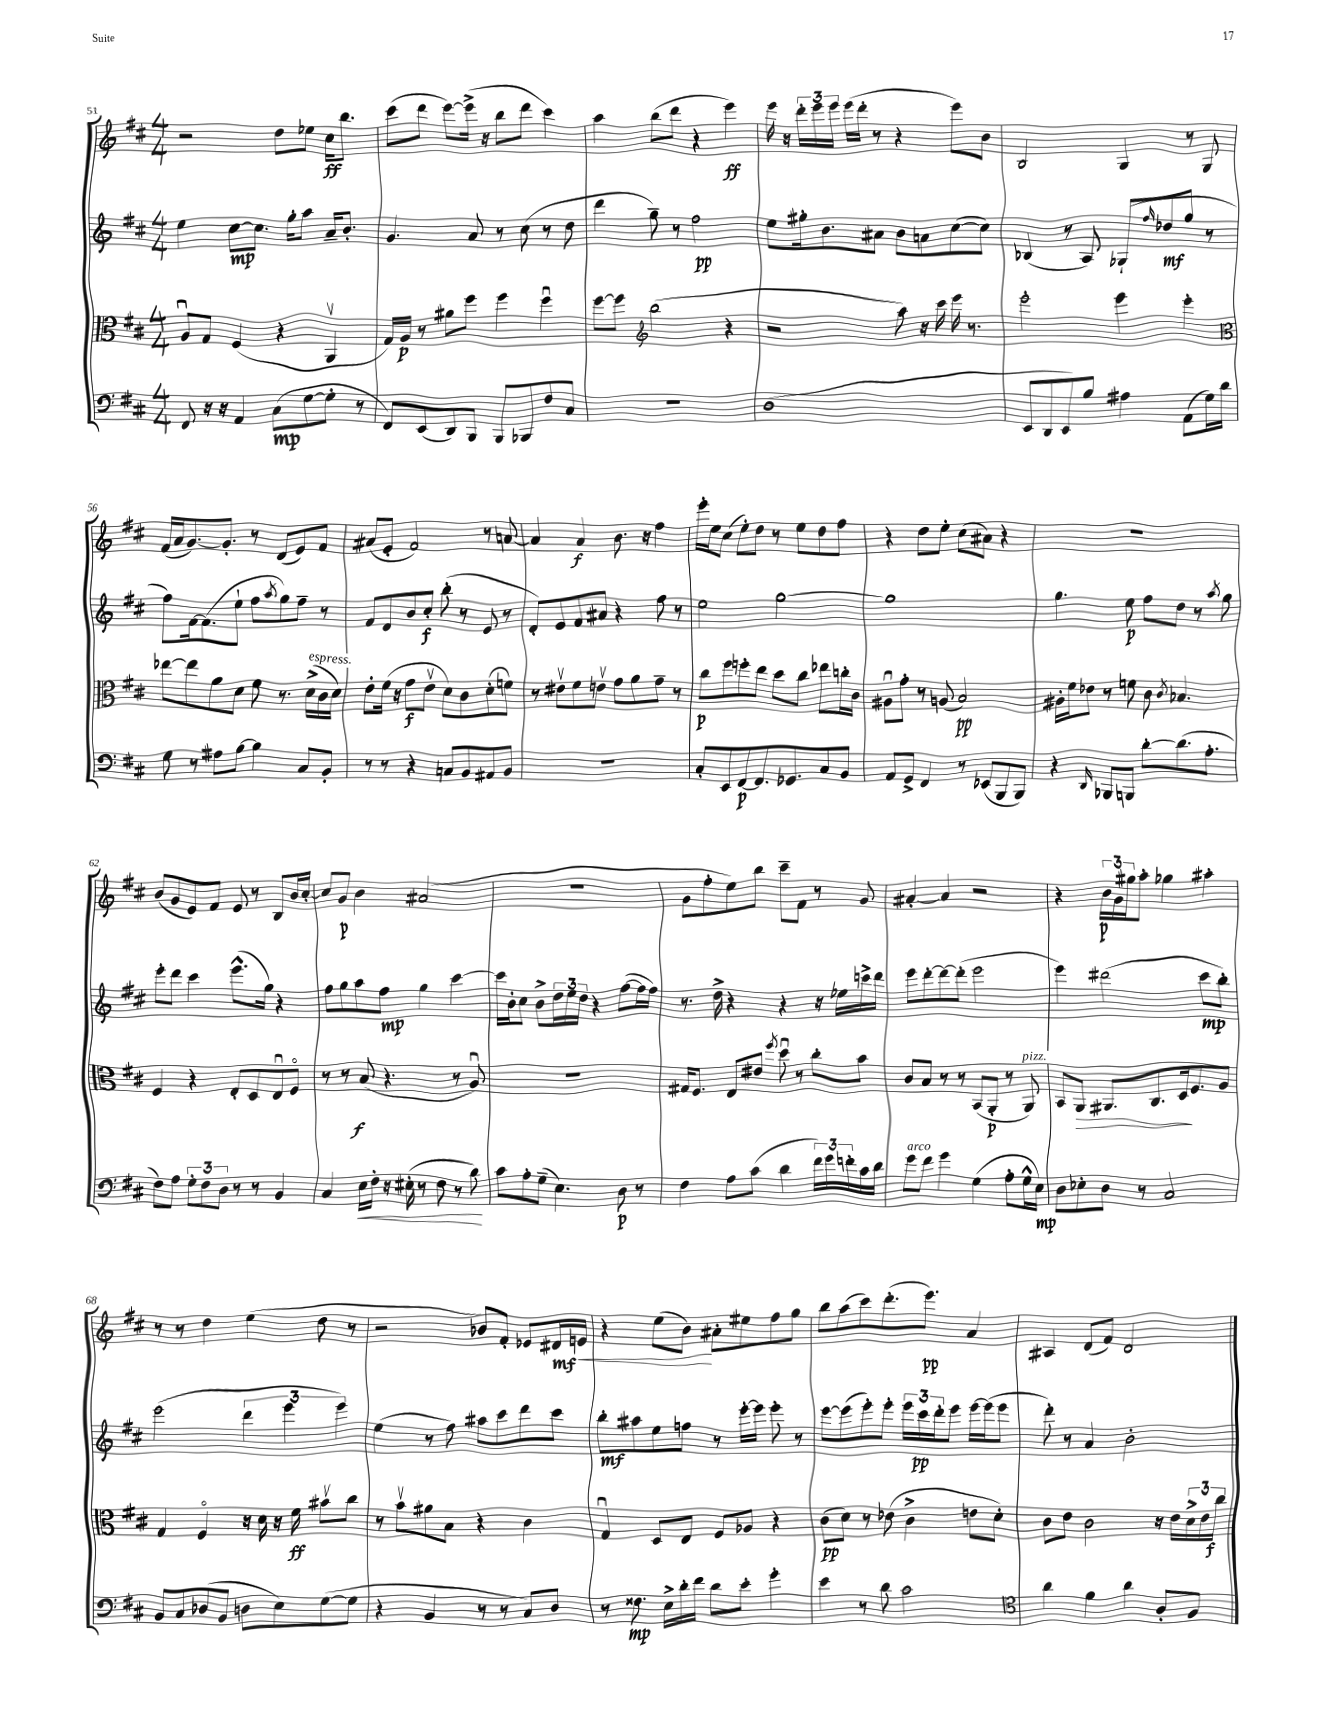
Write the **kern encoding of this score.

**kern	**dynam	**kern	**dynam	**kern	**dynam	**kern	**dynam
*part4	*part4	*part3	*part3	*part2	*part2	*part1	*part1
*staff4	*staff4	*staff3	*staff3	*staff2	*staff2	*staff1	*staff1
*clefF4	*	*clefC3	*	*clefG2	*	*clefG2	*
*k[f#c#]	*	*k[f#c#]	*	*k[f#c#]	*	*k[f#c#]	*
*M4/4	*	*M4/4	*	*M4/4	*	*M4/4	*
=51	=51	=51	=51	=51	=51	=51	=51
8FF#/	.	8Au/L	.	4ee\	.	2r	.
16r	.	8G/J	.	.	.	.	.
16r	.	.	.	.	.	.	.
4AA/	.	(4F#/	.	[8cc#\L	mp	.	.
.	.	.	.	8.cc#\J]	.	.	.
(8C#\L	mp	4r	.	.	.	8dd\L	.
.	.	.	.	16gg'\KL	.	.	.
[8G\	.	.	.	8aa\J	.	8ee-X\J	.
8G'\J]	.	4AAv/	.	16a~/KL	.	16cc#\KL	ff
.	.	.	.	8.b'/J	.	8.bb\J	.
8r	.	.	.	.	.	.	.
=52	=52	=52	=52	=52	=52	=52	=52
8FF#/L)	.	16G/LL)	.	4.g/	.	(8ccc#\L	.
.	.	16A/JJ	p	.	.	.	.
(8EE/	.	8r	.	.	.	8ddd\J	.
8DD/)	.	8a#X\L	.	.	.	[8eee\L)	.
8BBB/J	.	8ff#\J	.	8a/	.	(16eee^\Jk]	.
.	.	.	.	.	.	16r	.
8BBB/L	.	4ff#\	.	8r	.	8bb\L	.
8BBB-X/	.	.	.	(8cc#\	.	8ddd\J	.
8F#/	.	4ff#u\	.	8r	.	4ccc#\)	.
8C#/J	.	.	.	8dd\	.	.	.
=53	=53	=53	=53	=53	=53	=53	=53
1r	.	[8ff#\L	.	4ddd\	.	4aa\	.
.	.	8ff#\J]	.	.	.	.	.
*	*	*clefG2	*	*	*	*	*
.	.	(2bb\	.	8gg~\)	.	(8bb\L	.
.	.	.	.	8r	.	8ddd\J	.
.	.	.	.	2ff#\	pp	4r	.
.	.	4r	.	.	.	4eee\)	ff
=54	=54	=54	=54	=54	=54	=54	=54
(1D	.	2r	.	8ee\L	.	16eee\	.
.	.	.	.	.	.	16r	.
.	.	.	.	16gg#X'\k	.	24ddd'\LL	.
.	.	.	.	.	.	24eee\	.
.	.	.	.	8.b\	.	.	.
.	.	.	.	.	.	24eee\JJ	.
.	.	.	.	.	.	(16eee\LL	.
.	.	.	.	.	.	16ddd'\JJ	.
.	.	.	.	8a#X\J	.	8r	.
.	.	8aa\)	.	8b\L	.	4r	.
.	.	16r	.	8an\	.	.	.
.	.	16ccc#\	.	.	.	.	.
.	.	16eee\	.	([8cc#\	.	8eee\L)	.
.	.	8.r	.	.	.	.	.
.	.	.	.	8cc#\J])	.	8b\J	.
=55	=55	=55	=55	=55	=55	=55	=55
8EE/L	.	2eee'\	.	(4B-X/	.	2B/	.
8DD/	.	.	.	.	.	.	.
8EE/)	.	.	.	8r	.	.	.
8B/J	.	.	.	8A/)	.	.	.
4A#X\	.	4eee\	.	(8G-X`/L	.	4G/	.
.	.	.	.	16qqff#/	.	.	.
.	.	.	.	8dd-X/	mf	.	.
(8AA\L	.	4eee'\	.	8gg/J	.	8r	.
16G\L)	.	.	.	8r	.	8G/	.
16d\JJ	.	.	.	.	.	.	.
!!LO:LB:g=z
=56	=56	=56	=56	=56	=56	=56	=56
*	*	*clefC3	*	*	*	*	*
8G\	.	[8ee-X\L	.	8ff#\L)	.	(16f#/LL	.
.	.	.	.	.	.	16a/J	.
8r	.	8ee-\]	.	[16f#\k	.	[8.g/)	.
.	.	.	.	(8.f#\]	.	.	.
8A#X\L	.	8a\	.	.	.	.	.
.	.	.	.	.	.	8.g'/J]	.
[8B\J	.	8d\J	.	8ee`\J	.	.	.
4B\]	.	8f#\	.	8ff#\L	.	8r	.
.	.	.	.	8qaa/	.	.	.
.	.	8.r	.	8gg\)	.	(8d/L	.
8C#/L	.	.	.	8ff#~\J	.	8e/)	.
!	!	!LO:TX:a:i:t=espress.	!	!	!	!	!
.	.	(16d^\LL	.	.	.	.	.
8BB'/J	.	16c#\	.	8r	.	8f#/J	.
.	.	16d\JJ)	.	.	.	.	.
=57	=57	=57	=57	=57	=57	=57	=57
8r	.	8e'\L	.	8f#/L	.	(8a#X/L	.
8r	.	(16f#\Jk	.	8d/	.	8e'/J	.
.	.	16r	.	.	.	.	.
4r	.	8g\L	f	8b/	.	2f#/)	.
.	.	8ev\J	.	8cc#'/J	f	.	.
8Cn/L	.	8d\L)	.	(8bb'\	.	.	.
8BB/	.	8c#\	.	8r	.	.	.
8AA#X/	.	(8d'\	.	8e/	.	8r	.
8BB/J	.	8fn\J)	.	8r	.	[8an/	.
=58	=58	=58	=58	=58	=58	=58	=58
1r	.	8r	.	8d'/L)	.	4a/]	.
.	.	8e#Xv\L	.	8e/	.	.	.
.	.	8f#\	.	8f#/	.	4a/	f
.	.	8env\J	.	8a#X/J	.	.	.
.	.	8g\L	.	4r	.	8.b\	.
.	.	8a\	.	.	.	.	.
.	.	.	.	.	.	16r	.
.	.	8g~\J	.	8ff#\	.	4ff#\	.
.	.	8r	.	8r	.	.	.
=59	=59	=59	=59	=59	=59	=59	=59
8C#'/L	.	8cc#\L	p	2ee\	.	16eee'\LL	.
.	.	.	.	.	.	16ee\J	.
8EE/	.	8ff#\	.	.	.	(8cc#\J	.
[8FF#/	p	8ffn'\	.	.	.	8ee'\L)	.
8.FF#/]	.	8ee\J	.	.	.	8dd\J	.
.	.	8dd\L	.	[2gg\	.	8r	.
8.GG-X/	.	.	.	.	.	.	.
.	.	8cc#\J	.	.	.	8ee\L	.
8C#/	.	8ee-X\L	.	.	.	8dd\	.
8BB/J	.	16ccn'\L	.	.	.	8ff#\J	.
.	.	16c#\JJ	.	.	.	.	.
=60	=60	=60	=60	=60	=60	=60	=60
8AA/L	.	8A#Xu\L	.	1gg]	.	4r	.
8GG^/J	.	8g'\J	.	.	.	.	.
4FF#/	.	8r	.	.	.	8dd\L	.
.	.	(8An/	.	.	.	8ee'\J	.
8r	.	2B/)	pp	.	.	(8cc#\L	.
(8EE-X/L	.	.	.	.	.	8a#X\J)	.
8BBB/	.	.	.	.	.	4r	.
8BBB/J)	.	.	.	.	.	.	.
=61	=61	=61	=61	=61	=61	=61	=61
4r	.	16A#X'\LL	.	4.gg\	.	1r	.
.	.	16f#\J	.	.	.	.	.
.	.	8e-X\J	.	.	.	.	.
16qqDD/	.	.	.	.	.	.	.
8BBB-X/L	.	8r	.	.	.	.	.
8BBBn/J	.	8fn\	.	8ee\	p	.	.
[8d'\L	.	8c#\	.	8ff#\L	.	.	.
.	.	8qc#/	.	.	.	.	.
(8.d\]	.	4.B-X/	.	8dd\J	.	.	.
.	.	.	.	8r	.	.	.
8.A'\J	.	.	.	.	.	.	.
.	.	.	.	8qaa/	.	.	.
.	.	.	.	8gg\	.	.	.
!!LO:LB:g=z
=62	=62	=62	=62	=62	=62	=62	=62
8F#\L)	.	4F#/	.	8eee'\L	.	(8b/L	.
8A\J	.	.	.	8ddd\J	.	8g/	.
12G'\L	.	4r	.	4ccc#\	.	8e/)	.
12F#\	.	.	.	.	.	.	.
.	.	.	.	.	.	8f#/J	.
12D\J	.	.	.	.	.	.	.
8r	.	8E'/L	.	(8.eee^^\L	.	8e/	.
8r	.	8D/	.	.	.	8r	.
.	.	.	.	16gg\Jk)	.	.	.
4BB/	.	8Eu/	.	4r	.	8B/L	.
.	.	8F#/J	.	.	.	16b/L	.
.	.	.	.	.	.	[16cc#'/JJ	.
=63	=63	=63	=63	=63	=63	=63	=63
4C#/	.	8r	.	8ff#\L	.	8cc#/L]	.
.	.	8r	.	8gg\	.	8g/J	p
!	!LO:HP:b	!	!	!	!	!	!
16E\LL	<	(8B/	f	8aa\	.	4b\	.
16F#'\JJ	.	.	.	.	.	.	.
16r	.	4.r	.	8ff#\J	mp	.	.
(16E#X'\	.	.	.	.	.	.	.
8r	.	.	.	4gg\	.	(2a#X/	.
8F#\	.	.	.	.	.	.	.
8r	.	8r	.	[4ccc#\	.	.	.
8d\)	.	8Au/)	.	.	.	.	.
.	[	.	.	.	.	.	.
=64	=64	=64	=64	=64	=64	=64	=64
8c#\L	.	1r	.	16ccc#\LL]	.	1r	.
.	.	.	.	16b'\J	.	.	.
8A'\	.	.	.	8cc#\J	.	.	.
(8G~\J	.	.	.	8b^\L	.	.	.
4.E\)	.	.	.	24dd\L	.	.	.
.	.	.	.	24ee\	.	.	.
.	.	.	.	24dd\JJ	.	.	.
.	.	.	.	4r	.	.	.
8D\	p	.	.	([8ff#\L	.	.	.
8r	.	.	.	16ff#\L]	.	.	.
.	.	.	.	16ff#\JJ)	.	.	.
=65	=65	=65	=65	=65	=65	=65	=65
4F#\	.	16G#X/KL	.	8.r	.	8g\L	.
.	.	8.F#/J	.	.	.	.	.
.	.	.	.	.	.	8ff#'\	.
.	.	.	.	16dd^\	.	.	.
8A\L	.	8E/L	.	4r	.	8ee\)	.
(8c#\J	.	8e#X/J	.	.	.	8bb\J	.
.	.	8qff#/	.	.	.	.	.
4d\	.	8ddu\	.	4r	.	8ccc#~\L	.
.	.	8r	.	.	.	8f#\J	.
24f#\LL)	.	8cc#'\L	.	16r	.	8r	.
24g\	.	.	.	.	.	.	.
.	.	.	.	16ee-X\LL	.	.	.
24fn'\	.	.	.	.	.	.	.
16c#\	.	8b\J	.	16cccn^\	.	8g/	.
16d\JJ	.	.	.	16ddd\JJ	.	.	.
=66	=66	=66	=66	=66	=66	=66	=66
!LO:TX:a:i:t=arco	!	!	!	!	!	!	!
8g\L	.	8c#/L	.	8eee\L	.	[4a#X'/	.
8f#\J	.	8B/J	.	[8ddd'\	.	.	.
4g\	.	8r	.	8ddd\_	.	4a#/]	.
.	.	8r	.	(8ddd'\J]	.	.	.
(4G\	.	(8BB/L	.	2eee\	.	2r	.
.	.	8AA'/J	p	.	.	.	.
8A'\L	.	8r	.	.	.	.	.
!	!	!LO:TX:a:i:t=pizz.	!	!	!	!	!
16G^^\L	.	8AA/)	.	.	.	.	.
16E\JJ)	mp	.	.	.	.	.	.
=67	=67	=67	=67	=67	=67	=67	=67
8D\L	.	8BB/L	.	4eee\)	.	4r	.
!	!	!	!LO:HP:b	!	!	!	!
8E-X'\	.	8AA/J	>	.	.	.	.
8D\J	.	8.AA#X/L	.	(2ddd#X\	.	24b\LL	p
.	.	.	.	.	.	24g\	.
.	.	.	.	.	.	24gg#X\J	.
8r	.	.	.	.	.	8aa'\J	.
.	.	8.C#/	.	.	.	.	.
2C#/	.	.	.	.	.	4gg-X\	.
.	.	16D/k	.	.	.	.	.
.	.	8.F#/	]	.	.	.	.
.	.	.	.	8ccc#\L	mp	4aa#X'\	.
.	.	8A/J	.	8bb'\J)	.	.	.
!!LO:LB:g=z
=68	=68	=68	=68	=68	=68	=68	=68
8BB/L	.	4G/	.	(2eee\	.	8r	.
8C#/	.	.	.	.	.	8r	.
(8D-X/	.	4F#/	.	.	.	4dd\	.
8BB/J	.	.	.	.	.	.	.
8Dn\L	.	16r	.	6ddd\	.	(4ee\	.
.	.	16d\	.	.	.	.	.
8E\)	.	16r	.	.	.	.	.
.	.	.	.	6eee\	.	.	.
.	.	16f#\	ff	.	.	.	.
([8G\	.	8b#Xv\L	.	.	.	8dd\	.
.	.	.	.	6eee\)	.	.	.
8G\J]	.	8cc#\J	.	.	.	8r	.
=69	=69	=69	=69	=69	=69	=69	=69
4r	.	8r	.	(4ee\	.	2r	.
.	.	8bv\L	.	.	.	.	.
4BB/	.	8a#X\	.	8r	.	.	.
.	.	8B\J	.	8ff#\)	.	.	.
8r	.	4r	.	8aa#X\L	.	8b-X/L)	.
8r	.	.	.	8ccc#\	.	8f#'/J	.
8C#/L)	.	4c#\	.	8ddd\	.	8e-X/L	.
!	!	!	!	!	!	!	!LO:HP:b
8D/J	.	.	.	8ccc#\J	.	16d#X/L	< mf
.	.	.	.	.	.	16en/JJ	.
=70	=70	=70	=70	=70	=70	=70	=70
8r	.	4Gu/	.	8bb'\L	mf	4r	.
8.F##X\	mp	.	.	8aa#X\	.	.	.
.	.	8D/L	.	8ee\	.	(8ee\L	.
16E^\LL	.	.	.	.	.	.	.
16d'\	.	8E/J	.	8ffn\J	.	8b\J)	.
16f#\JJ	.	.	.	.	.	.	.
8d\L	.	8F#/L	.	8r	.	8a#X'\L	[
8e'\J	.	8A-X/J	.	[16eee'\LL	.	8ee#X\	.
.	.	.	.	16eee\JJ]	.	.	.
4g'\	.	4r	.	8eee'\	.	8ff#\	.
.	.	.	.	8r	.	8gg\J	.
=71	=71	=71	=71	=71	=71	=71	=71
4e\	.	(8c#\L	pp	[8eee\L	.	8bb\L	.
.	.	8d\J)	.	(8eee\]	.	(8aa\	.
8r	.	8r	.	8eee'\)	.	8ccc#\)	.
8d\	.	(8e-X\	.	8eee'\J	.	(8.ddd'\	.
2c#\	.	4c#^\	.	24eee\LL	.	.	.
.	.	.	.	24ccc#\	pp	.	.
.	.	.	.	.	.	8.eee\J)	pp
.	.	.	.	24ddd'\J	.	.	.
.	.	.	.	8eee\J	.	.	.
.	.	8en\L	.	[16eee\LL	.	4a/	.
.	.	.	.	(16eee\J]	.	.	.
.	.	8d'\J)	.	8eee\J	.	.	.
=72	=72	=72	=72	=72	=72	=72	=72
*clefC4	*	*	*	*	*	*	*
4a\	.	8c#\L	.	8ddd'\)	.	4A#X/	.
.	.	8e\J	.	8r	.	.	.
4f#\	.	2c#\	.	4a/	.	(8d/L	.
.	.	.	.	.	.	8f#/J)	.
4a\	.	.	.	2b'\	.	2d/	.
8A'/L	.	16r	.	.	.	.	.
.	.	16e\LL	.	.	.	.	.
8F#/J	.	24d^\	.	.	.	.	.
.	.	24e\	.	.	.	.	.
.	.	24cc#\JJ	f	.	.	.	.
==	==	==	==	==	==	==	==
*-	*-	*-	*-	*-	*-	*-	*-
